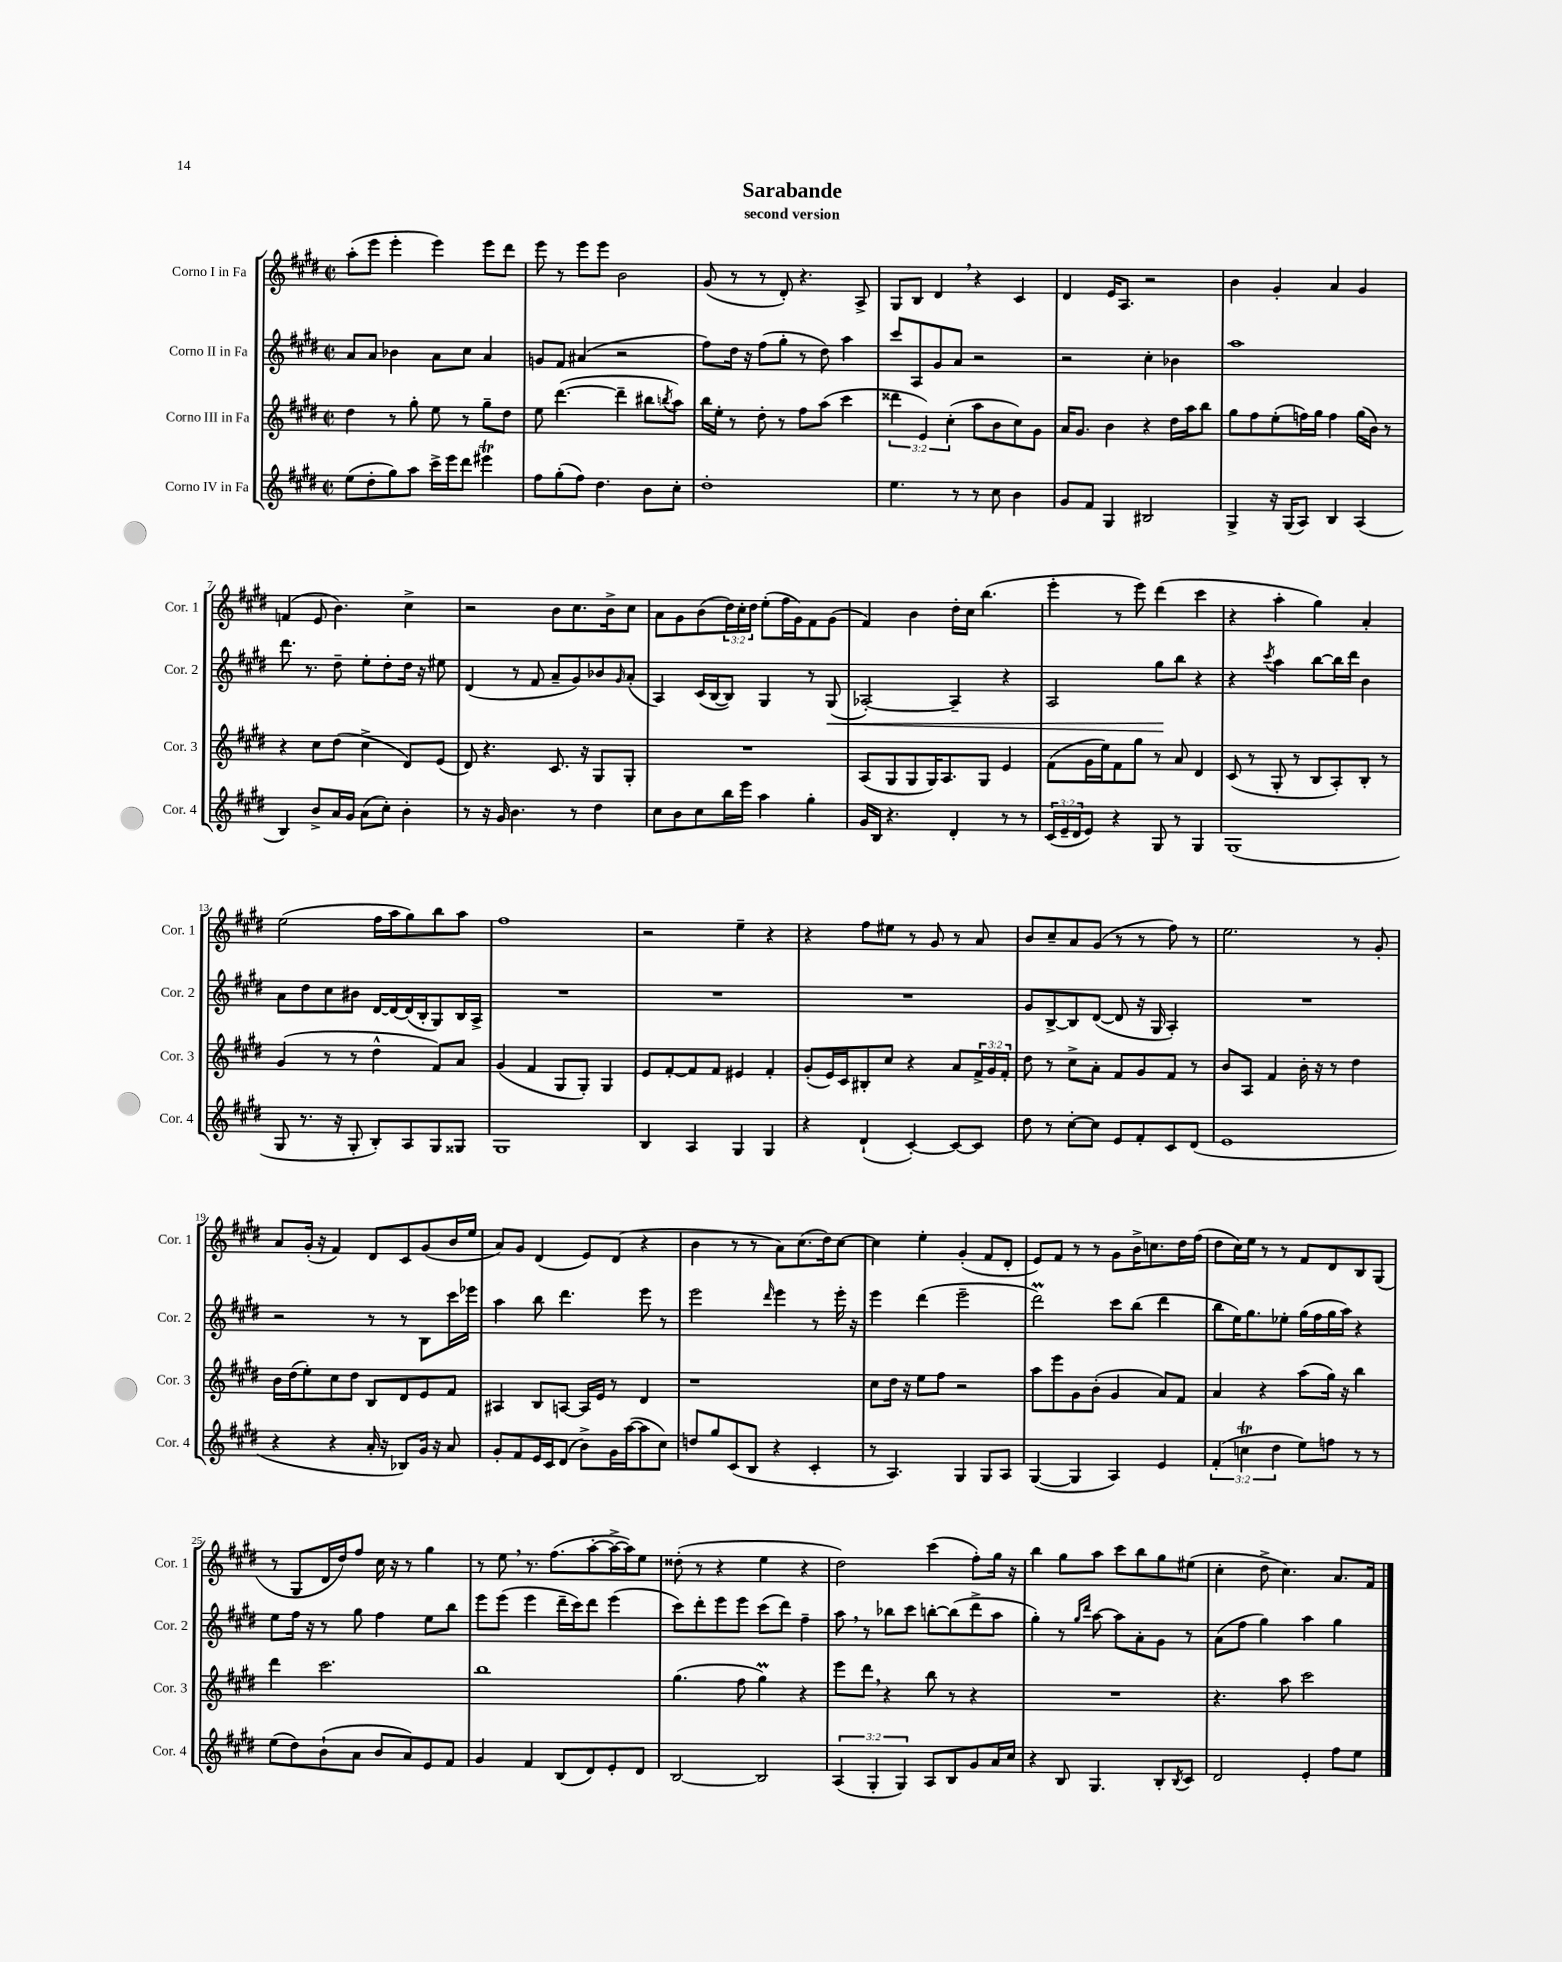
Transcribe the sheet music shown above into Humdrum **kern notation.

**kern	**kern	**kern	**kern
*staff4	*staff3	*staff2	*staff1
*clefG2	*clefG2	*clefG2	*clefG2
*k[f#c#g#d#]	*k[f#c#g#d#]	*k[f#c#g#d#]	*k[f#c#g#d#]
*M2/2	*M2/2	*M2/2	*M2/2
*met(c|)	*met(c|)	*met(c|)	*met(c|)
(8ee\L	4dd#\	8a/L	(8aa'\L
8dd#'\	.	8a/J	8eee\J
8gg#\)	8r	4b-\	4eee'\
8aa\J	8gg#'\	.	.
16ccc#^\LL	8ee\	8a\L	4eee\)
16eee\J	.	.	.
8ddd#\J	8r	8cc#\J	.
4eee#\	8gg#~\L	4a/	8eee\L
.	8dd#\J	.	8ddd#\J
=	=	=	=
8ff#\L	8ee\	8g/L	8eee\
(8gg#'\	([4.ddd#\	8f#/J	8r
8ff#\J)	.	(4a#/	8eee\L
4.dd#\	.	.	8eee\J
.	4ddd#~\]	2r	2b\
8b\L	8bb#\L	.	.
.	8qbb/	.	.
8cc#'\J	8aa\J)	.	.
=	=	=	=
1dd#'	16bb\LL	8ff#\L)	(8g#/
.	16ee'\JJ	.	.
.	8r	16dd#\Jk	8r
.	.	16r	.
.	8dd#'\	(8ff#\L	8r
.	8r	8gg#'\J	8d#'/)
.	8ff#\L	8r	4.r
.	(8aa\J	8dd#\)	.
.	4ccc#\	4aa\	.
.	.	.	8A^/
=	=	=	=
4.ee\	6ddd##\	8ccc#/L	8G#/L
.	.	8A/	8B/J
.	6e/)	.	.
.	.	8g#/	4d#/
.	(6cc#'\	.	.
8r	.	8a/J	.
8r	8aa\L	2r	4r
8cc#\	8b\	.	.
4b\	8cc#\)	.	4c#/
.	8g#\J	.	.
=	=	=	=
8g#/L	16a/LK	2r	4d#/
.	8.g#/J	.	.
8f#/J	.	.	.
4G#/	4b\	.	16e/LK
.	.	.	8.A/J
2B#/	4r	4cc#'\	2r
.	16dd#\LL	4b-\	.
.	16aa\J	.	.
.	8bb\J	.	.
=	=	=	=
4G#^/	8gg#\L	1aa	4b\
.	8ff#\	.	.
16r	(8ee'\	.	4g#'/
(16G#/LK	.	.	.
8A/J)	16ff\L)	.	.
.	16gg#\JJ	.	.
4B/	4ff\	.	4a/
(4A/	(16gg#\LL	.	4g#/
.	16b\JJ)	.	.
.	8r	.	.
=	=	=	=
4B/)	4r	8.ddd#\	(4f/
.	.	8.r	.
8b^/L	8cc#\L	.	8e/
16a/L	(8dd#\J	8dd#~\	4.b\)
16g#/JJ	.	.	.
(8a\L	4cc#^\	8ee'\L	.
8cc#'\J)	.	8dd#'\	.
4b'\	8d#/L)	16dd#\Jk	4cc#^\
.	.	16r	.
.	(8e/J	8ee#\	.
=	=	=	=
8r	8d#/)	(4d#/	2r
16r	4.r	.	.
16g#/	.	.	.
4.b\	.	8r	.
.	.	8f#/	.
.	8.c#/	8a~/L	8b\L
8r	.	8g#/)	8.cc#\
.	16r	.	.
4dd#\	8G#/L	8b-/	.
.	.	.	16b^\k
.	.	16qqg#/	.
.	8G#'/J	(8a'/J	8cc#\J
=	=	=	=
8cc#\L	1r	4A/)	8a\L
8b\	.	.	8g#\
8cc#\	.	(16c#/LL	(8b\
.	.	[16B/J	.
16bb\L	.	8B/]J)	24dd#\L)
.	.	.	24cc#'\
16eee\JJ	.	.	.
.	.	.	24dd#\JJ
4aa\	.	4G#/	(8ee'\L
.	.	.	16ff#\L
.	.	.	16g#\J)
4gg#'\	.	8r	8f#\
.	.	(8G#/	(8g#\J
=	=	=	=
16g#/LL	(8A/L	[2A-'/)	4f#/)
16B/JJ	.	.	.
4.r	8G#/	.	.
.	8G#/	.	4b\
.	16G#/K)	.	.
.	8.A/	.	.
4d#'/	.	4A-~/]	16dd#'\LL
.	.	.	16cc#\JJ
.	8G#/J	.	(4.bb\
8r	4e/	4r	.
8r	.	.	.
=	=	=	=
(24c#/LL	(8f#\L	2A/	4eee'\
24e~/	.	.	.
24d#/J	.	.	.
8e/J)	16g#\L	.	.
.	16ee\J)	.	.
4r	8f#\	.	8r
.	8gg#\J	.	8eee\)
8G#/	8r	8gg#\L	(4ddd#\
8r	8a/	8bb\J	.
4G#/	4d#/	4r	4ccc#\
=	=	=	=
(1G#	(8c#/	4r	4r
.	8r	.	.
.	.	8qccc#/	.
.	8G#'/	4aa\	4aa'\
.	8r	.	.
.	8B/L	[8bb\L	4gg#\)
.	8A'/)	16bb\]L	.
.	.	16ddd#\JJ	.
.	8B'/J	4b\	4a'/
.	8r	.	.
=	=	=	=
8G#/	(4g#/	8a\L	(2ee\
8.r	.	8dd#\	.
.	8r	8cc#\	.
16r	.	.	.
8G#'/	8r	8b#\J	.
8B'/L)	4dd#^^\	[16d#/LL	16ff#\LL
.	.	16d#/_	16aa\J
8A/	.	(16d#/]	8gg#\)
.	.	16B'/J	.
8G#/	8f#/L)	8G#/)	8bb\
8G##/J	8a/J	16B/L	8aa\J
.	.	16A^/JJ	.
=	=	=	=
1G#	(4g#/	1r	1ff#
.	4f#/	.	.
.	8G#/L	.	.
.	8G#'/J)	.	.
.	4G#/	.	.
=	=	=	=
4B/	8e/L	1r	2r
.	[8f#'/	.	.
4A/	8f#/]	.	.
.	8f#/J	.	.
4G#/	4e#/	.	4ee~\
4G#/	4f#'/	.	4r
=	=	=	=
4r	(8g#'/L	1r	4r
.	16e/L)	.	.
.	16c#/J	.	.
(4d#`/	8B#'/	.	8ff#\L
.	8cc#/J	.	8ee#\J
[4c#'/)	4r	.	8r
.	.	.	8g#/
8c#/_L	8a/L	.	8r
8c#/]J	24f#^/L	.	8a/
.	24g#/	.	.
.	24f#'/JJ	.	.
=	=	=	=
8dd#\	8dd#\	8g#/L	8b/L
8r	8r	[8B^/	8cc#~/
[8cc#'\L	8cc#^\L	8B/]	8a/
8cc#\]J	8a'\J	([8d#/J	(8g#/J
8e/L	8f#/L	8d#/]	8r
8f#'/	8g#/	16r	8r
.	.	16G#/	.
8c#/	8f#/J	4A'/)	8ff#\)
(8d#/J	8r	.	8r
=	=	=	=
1e	8b/L	1r	2.ee\
.	8A/J	.	.
.	4f#/	.	.
.	16b'\	.	.
.	16r	.	.
.	8r	.	.
.	4dd#\	.	8r
.	.	.	8g#'/
=	=	=	=
4r	16b\LL	2r	8a/L
.	(16dd#\J	.	.
.	8ee'\)	.	(16g#'/Jk
.	.	.	16r
4r	8cc#\	.	4f#/)
.	8dd#\J	.	.
16a'/	8B/L	8r	8d#/L
16r	.	.	.
8B-/L)	8d#/	8r	8c#/
16g#/Jk	8e/	8B\L	(8g#/
16r	.	.	.
8a/	8f#/J	16ccc#\L	16b/L
.	.	16eee-\JJ	16ee/JJ
=	=	=	=
8g#'/L	4A#/	4aa\	8a/L)
8f#/	.	.	8g#/J
16e/L	8B/L	8bb\	(4d#/
16c#/J	.	.	.
(8d#/J	[8A/J	4.ddd#\	.
8b^\L)	16A/]LL	.	8e/L)
.	16e/JJ	.	.
16g#\L	8r	.	(8d#/J
([16aa\J	.	.	.
8aa\]	4d#/	8eee\	4r
8cc#\J)	.	8r	.
=	=	=	=
8dd/L	1r	2eee\	4b\
8gg#/	.	.	.
(8c#/	.	.	8r
8B/J	.	.	8r
.	.	16qqddd#/	.
4r	.	4eee\	8a\L)
.	.	.	(8.cc#\
4c#'/	.	8r	.
.	.	.	16dd#\k)
.	.	16eee'\	[8cc#\J
.	.	16r	.
=	=	=	=
8r	8cc#\L	4eee\	4cc#\]
4.A/)	16dd#\Jk	.	.
.	16r	.	.
.	8ee\L	(4ddd#\	4ee'\
.	8ff#\J	.	.
4G#/	2r	2eee~\	(4g#'/
8G#/L	.	.	8f#/L
8A/J	.	.	8d#'/J
=	=	=	=
([4G#/	8aa\L	2ddd#\)	8e/L)
.	8eee\	.	8f#/J
4G#/]	8g#\	.	8r
.	(8b'\J	.	8r
4A/)	4g#/	8ccc#\L	8g#\L
.	.	(8bb\J	16b^\K
.	.	.	8.cc\
4e/	8a/L)	4ddd#\	.
.	8f#/J	.	16dd#\L
.	.	.	(16ff#\JJ
=	=	=	=
(6f#'/	4a/	8bb\L	8dd#\L
.	.	16ee\K)	16cc#\L)
6cc\	.	.	.
.	.	8.gg#\	16ee\JJ
.	4r	.	8r
6dd#\	.	.	.
.	.	8ee-'\J	8r
8ee\L)	(8aa\L	(16gg#\LL	8f#/L
.	.	16ff#\	.
8ff\J	16gg#\Jk)	16gg#\	8d#/
.	16r	16aa\JJ)	.
8r	4bb\	4r	8B/
8r	.	.	(8G#/J
=	=	=	=
(8ee\L	4ddd#\	8ee\L	8r
8dd#\)	.	16ff#\Jk	8G#/L
.	.	16r	.
(8b`\	2.ccc#\	8r	16d#/L
.	.	.	16dd#/J)
8a\J	.	8gg#\	8ff#/J
8b/L	.	4ff#\	16cc#\
.	.	.	16r
8a/)	.	.	8r
8e/	.	8ee\L	4gg#\
8f#/J	.	8bb\J	.
=	=	=	=
4g#/	1bb	8eee\L	8r
.	.	(8eee\J	8ee\
4f#/	.	4eee\	8.r
.	.	.	(8.ff#\L
(8B/L	.	16ddd#~\LL	.
.	.	16ccc#\J)	.
8d#/)	.	8ddd#\J	[8aa'\
8e'/	.	(4eee\	16aa^\_L
.	.	.	16aa\]J)
8d#/J	.	.	8ee\J
=	=	=	=
[2B/	(4.gg#\	8ccc#\L)	(8dd##'\
.	.	8ddd#'\	8r
.	.	8eee\	4r
.	8ff#\	8eee\J	.
2B/]	4gg#\)	(8ccc#\L	4ee\
.	.	8ddd#\J)	.
.	4r	4ff#~\	4r
=	=	=	=
(6A/	8eee\L	8aa\	2dd#\)
.	8ddd#\J	8r	.
6G#'/	.	.	.
.	4r	8bb-\L	.
6G#/)	.	.	.
.	.	8ccc#\J	.
8A/L	8bb\	[8bb'\L	(4ccc#\
8B/	8r	(8bb\]	.
8g#/	4r	8ddd#^\	8ff#'\L)
16a/L	.	8aa\J	16gg#\Jk
16cc#/JJ	.	.	16r
=	=	=	=
4r	1r	4gg#'\)	4bb\
8B/	.	8r	8gg#\L
.	.	16qqgg#/LL	.
.	.	16qqddd#/JJ	.
4.G#/	.	[8aa\	8aa\J
.	.	8aa\]L	8ccc#\L
.	.	8a'\	8bb\
8B'/L	.	8g#\J	8gg#\
8qB/	.	.	.
8c#/J	.	8r	(8ee#\J
=	=	=	=
2d#/	4.r	(8a\L	4cc#'\
.	.	8ff#\J	.
.	.	4gg#\)	8dd#^\
.	8aa\	.	4.cc#\)
4e'/	2ccc#\	4aa\	.
8ff#\L	.	4gg#\	8.a/L
8ee\J	.	.	.
.	.	.	16f#/Jk
==	==	==	==
*-	*-	*-	*-
